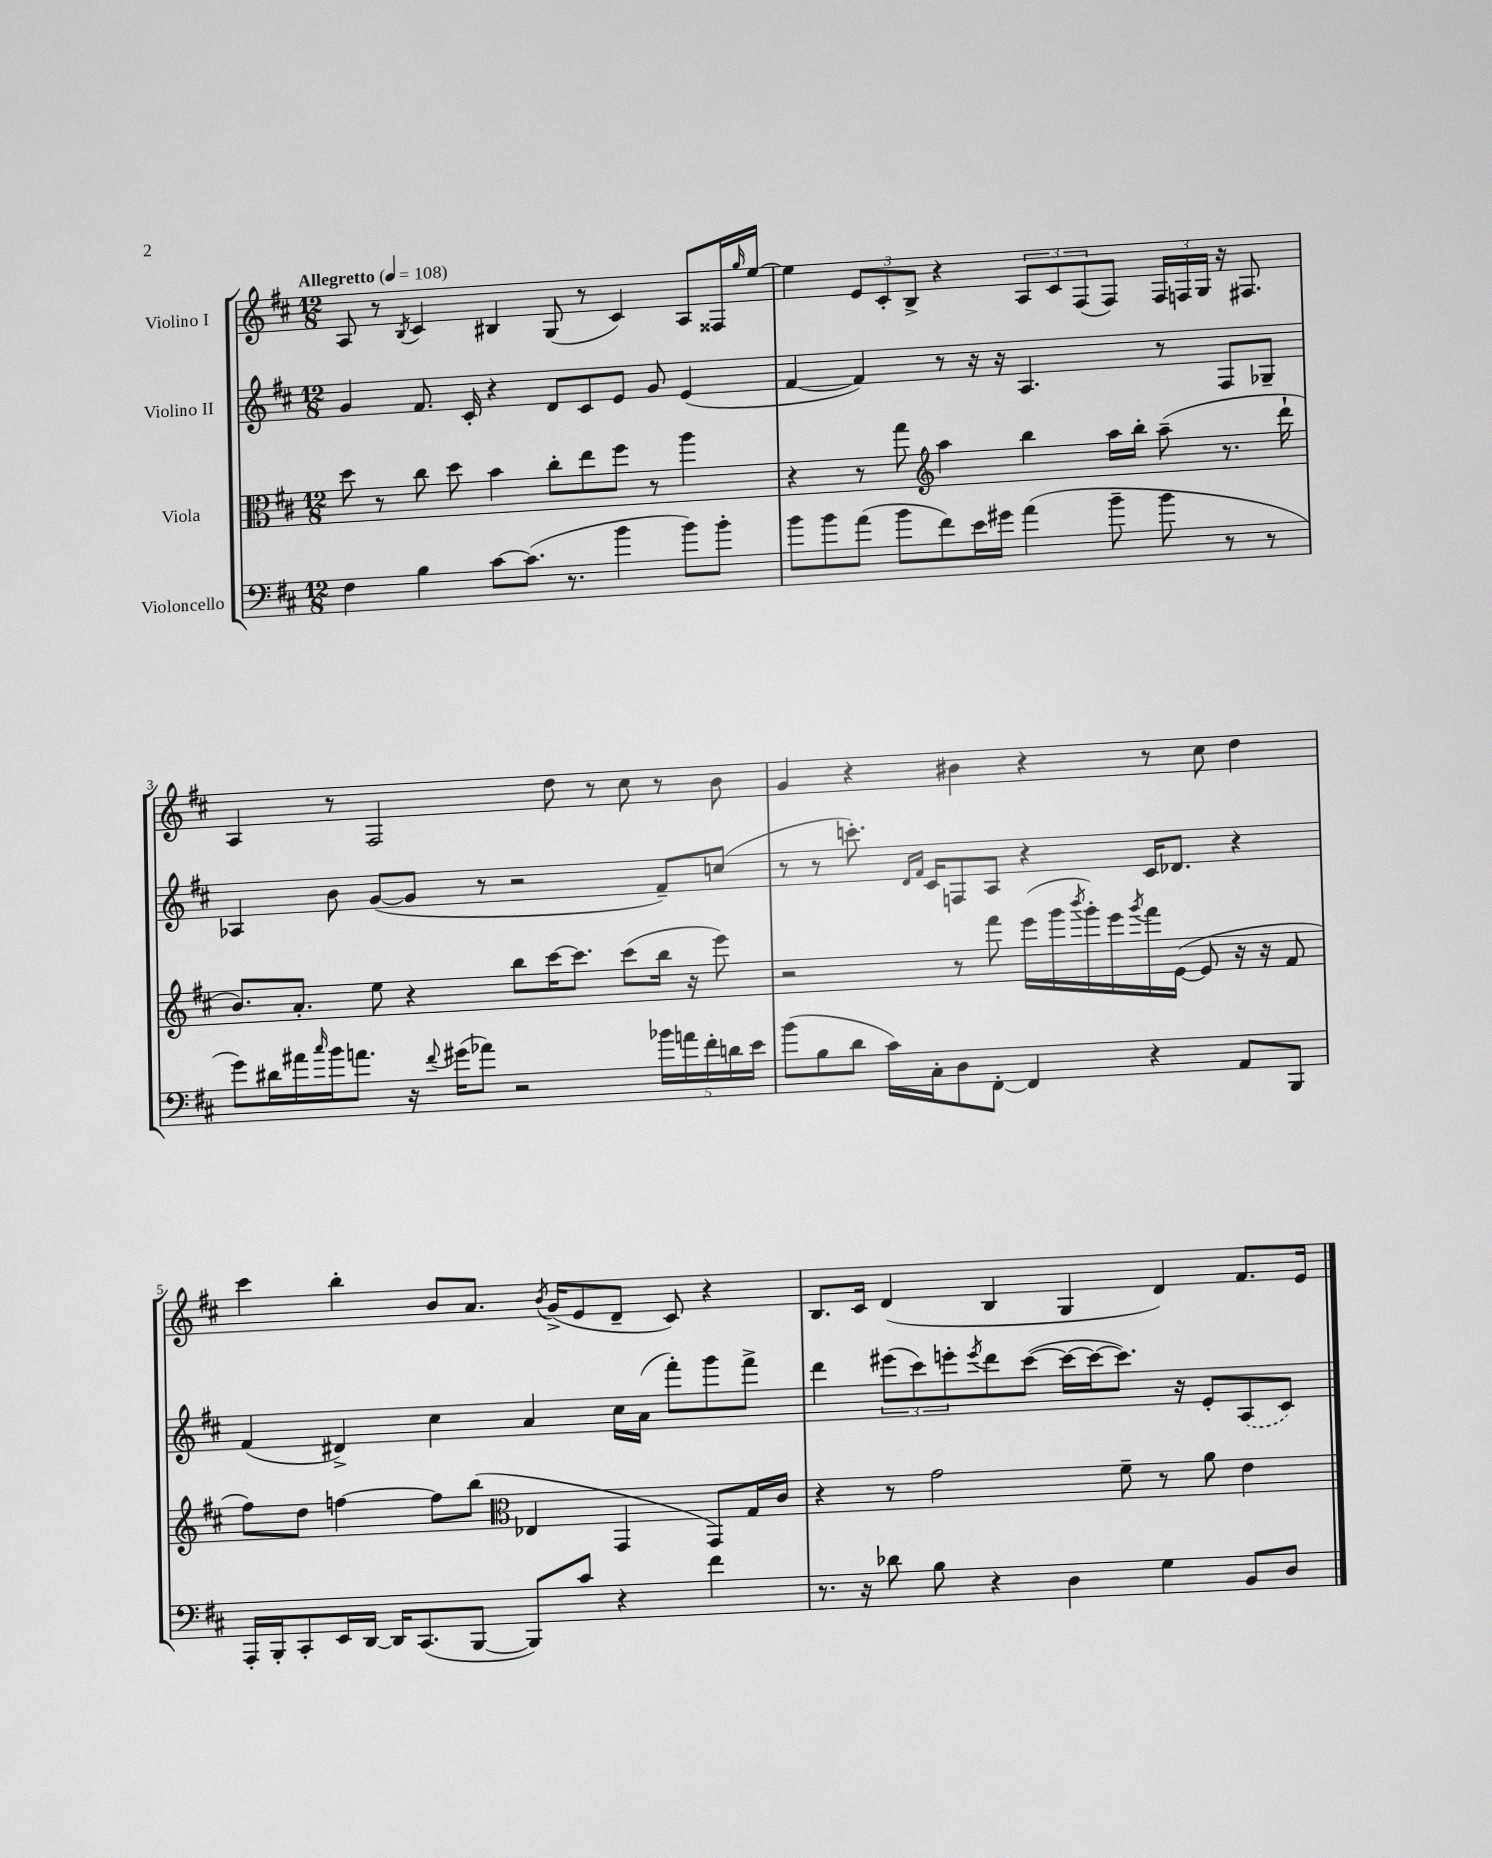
<<
\new StaffGroup <<
\new Staff = "s0" \with { instrumentName = "Violino I" } {
    \clef treble \key d \major \numericTimeSignature \time 12/8 \tempo "Allegretto" 4 = 108
    a8 r8 \acciaccatura { b8 } cis'4 bis4 g8( r8 cis'4) a8 fisis16 \grace { g''16 } e''16~ |
    e''4 \tuplet 3/2 { e'8 cis'8-. b8-> } r4 \tuplet 3/2 { a8 cis'8 fis8( } fis8) \tuplet 3/2 { fis16 f16 g16 } r16 fis8. |
    a4 r8 fis2 d''8 r8 cis''8 r8 b'8 |
    g'4 r4 bis'4 r4 r8 cis''8 d''4 |
    cis'''4 b''4-. b'8 a'8. \acciaccatura { b'8 } g'16->( e'8 d'8-- cis'8) r4 |
    b8. cis'16 d'4( b4 g4 d'4) fis'8. e'16 \bar "|." |
}
\new Staff = "s1" \with { instrumentName = "Violino II" } {
    \clef treble \key d \major \numericTimeSignature \time 12/8
    g'4 fis'8. cis'16-. r4 d'8 cis'8 e'8 g'8 e'4( |
    fis'4~ fis'4) r8 r16 r16 a4. r8 fis8 ges8-- |
    aes4 b'8 g'8~( g'8 r8 r2 fis'8--) c''8( |
    r8 r8 c'''8.-.) \grace { d'16 fis'16 } cis'16 f8 a8 r4 cis'16 des'8. r4 |
    fis'4( dis'4->) cis''4 a'4 cis''16 a'16( fis'''8-.) g'''8 fis'''8-> |
    d'''4 \tuplet 3/2 { eis'''8( cis'''8) e'''8-. } \acciaccatura { e'''8 } d'''8 cis'''8~( cis'''16~ cis'''16~ cis'''8.) r16 e'8-. \once \slurDashed a8( cis'8) \bar "|." |
}
\new Staff = "s2" \with { instrumentName = "Viola" } {
    \clef alto \key d \major \numericTimeSignature \time 12/8
    d''8 r8 cis''8 d''8 b'4 cis''8-. e''8 fis''8 r8 a''4 |
    r4 r8 g''8 \clef treble a''4 b''4 a''16 b''16-. a''8--( r8. d'''16-! |
    b'8.) a'8.-. e''8 r4 b''8 cis'''16~ cis'''8. cis'''8( b''16 r16 e'''8) |
    r2 r8 fis'''8 e'''16( g'''16 \acciaccatura { b'''8 } g'''16-.) e'''16 \acciaccatura { g'''8 } fis'''16 e'16~( e'8 r16 r16 fis'8 |
    fis''8) d''8 f''4~ f''8 b''8( \clef alto ees4 g,4 g,8) g16 cis'16 |
    r4 r8 g'2 fis'8-- r8 a'8 e'4 \bar "|." |
}
\new Staff = "s3" \with { instrumentName = "Violoncello" } {
    \clef bass \key d \major \numericTimeSignature \time 12/8
    fis4 b4 cis'8~ cis'8.( r8. b'4 b'8) b'8-. |
    b'8 b'8 a'8( b'8 fis'8) e'16 gis'16 a'4( b'8-- b'8 r8 r8 |
    g'8) dis'16 ais'16 \grace { cis''16 } b'16 a'8. r16 \appoggiatura { fis'8 } gis'16( aes'8) r2 \tuplet 5/4 { bes'16 a'16 fis'16-. d'16 e'16 } |
    b'8( b8 d'8 cis'16) cis16-. d8 fis,8~-. fis,4 r4 a,8 b,,8 |
    a,,16-. b,,16-. cis,8-. e,16 d,16~ d,16 cis,8.( b,,8~ b,,8) cis'8 r4 fis'4 |
    r8. r16 des'8 b8 r4 d4 g4 b,8 d8 \bar "|." |
}
>>
>>
